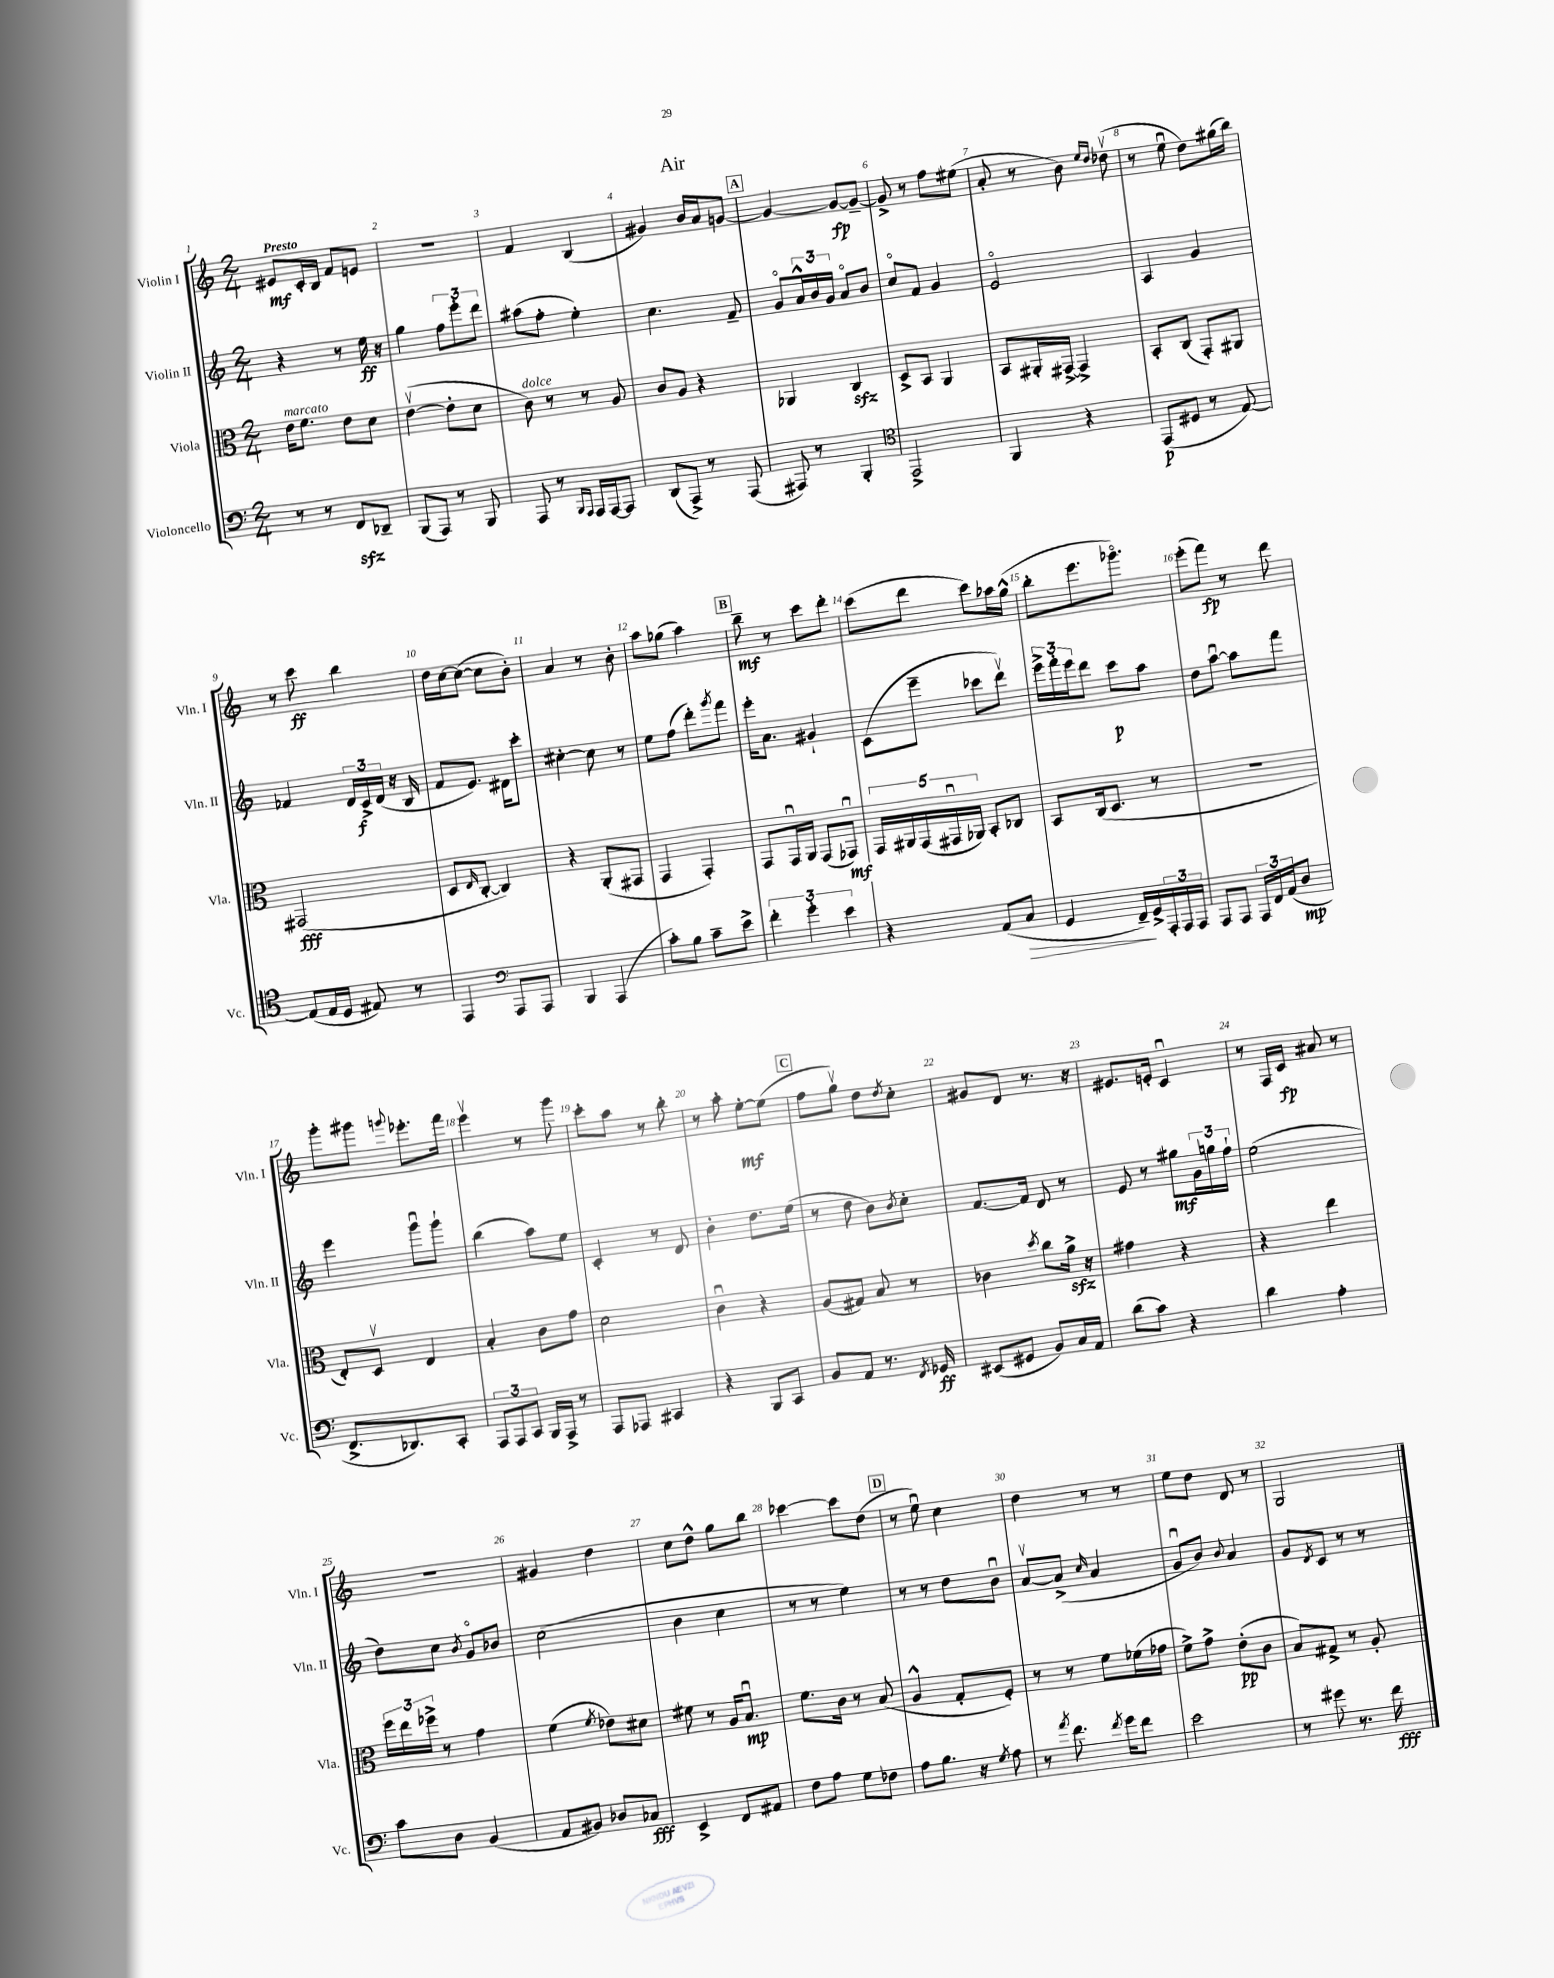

**kern	**dynam	**kern	**dynam	**kern	**dynam	**kern	**dynam
*part4	*part4	*part3	*part3	*part2	*part2	*part1	*part1
*staff4	*staff4	*staff3	*staff3	*staff2	*staff2	*staff1	*staff1
*I"Violoncello	*	*I"Viola	*	*I"Violin II	*	*I"Violin I	*
*I'Vc.	*	*I'Vla.	*	*I'Vln. II	*	*I'Vln. I	*
*clefF4	*	*clefC3	*	*clefG2	*	*clefG2	*
*k[]	*	*k[]	*	*k[]	*	*k[]	*
*M2/4	*	*M2/4	*	*M2/4	*	*M2/4	*
=1	=1	=1	=1	=1	=1	=1	=1
!	!	!	!	!	!	!LO:TX:a:B:t=Presto	!
!	!	!LO:TX:a:i:t=marcato	!	!	!	!	!
8r	.	16e\KL	.	4r	.	8e#X/L	mf
.	.	8.f\J	.	.	.	.	.
8r	.	.	.	.	.	16c'/L	.
.	.	.	.	.	.	16B/JJ	.
8FFzz/L	.	8e\L	.	8r	.	8f/L	.
8DD-X~/J	.	8d\J	.	16ee\	ff	8en/J	.
.	.	.	.	16r	.	.	.
=2	=2	=2	=2	=2	=2	=2	=2
(8BBB/L	.	([4ev\	.	4gg\	.	2r	.
8AAA/J)	.	.	.	.	.	.	.
8r	.	8e'\L]	.	12ff\L	.	.	.
.	.	.	.	12eee'\	.	.	.
8BBB/	.	8d\J	.	.	.	.	.
.	.	.	.	12ddd\J	.	.	.
=3	=3	=3	=3	=3	=3	=3	=3
!	!	!LO:TX:a:i:t=dolce	!	!	!	!	!
8AAA/	.	8c\)	.	(8aa#X\L	.	4f/	.
8r	.	8r	.	8ff'\J	.	.	.
16qqBBB/LL	.	.	.	.	.	.	.
16qqAAA/JJ	.	.	.	.	.	.	.
16AAA/LL	.	8r	.	4ee'\)	.	(4B/	.
[16AAA/J	.	.	.	.	.	.	.
8AAA/J]	.	8A/	.	.	.	.	.
=4	=4	=4	=4	=4	=4	=4	=4
(8DD/L	.	8c/L	.	4.cc\	.	4g#X/)	.
8AAA^/J)	.	8A/J	.	.	.	.	.
8r	.	4r	.	.	.	16b/LL	.
.	.	.	.	.	.	16a/J	.
(8AAA/	.	.	.	8f~/	.	[8gn/J	.
!!LO:REH:place=s1:t=A
=5	=5	=5	=5	=5	=5	=5	=5
8AAA#X/)	.	4AA-X/	.	8g/L	.	4g/_	.
8r	.	.	.	24a^^/L	.	.	.
.	.	.	.	24b/	.	.	.
.	.	.	.	24g/JJ	.	.	.
4BBB'/	.	4Czz/	.	8a/L	.	8g/L_	fp
.	.	.	.	8b/J	.	8g~/J_	.
=6	=6	=6	=6	=6	=6	=6	=6
*clefC4	*	*	*	*	*	*	*
2EE^/	.	8D^/L	.	8cc/L	.	8g^/]	.
.	.	8BB/J	.	8f/J	.	8r	.
.	.	4AA/	.	4g/	.	8ff\L	.
.	.	.	.	.	.	(8ee#X\J	.
=7	=7	=7	=7	=7	=7	=7	=7
4FF/	.	8BB/L	.	2e/	.	8a'/	.
.	.	16AA#X'/L	.	.	.	8r	.
.	.	[16GG#X^/JJ	.	.	.	.	.
4r	.	4GG#^/]	.	.	.	8b\)	.
.	.	.	.	.	.	16qqee/LL	.
.	.	.	.	.	.	16qqdd/JJ	.
.	.	.	.	.	.	(8dd-Xv\	.
=8	=8	=8	=8	=8	=8	=8	=8
(8EE/L	p	8BB'/L	.	4A/	.	8r	.
8D#X/J	.	(8C/J	.	.	.	8eeu\	.
8r	.	8GG'/L)	.	4g/	.	8dd\L)	.
[8E/)	.	8AA#X/J	.	.	.	(16gg#X\L	.
.	.	.	.	.	.	16bb\JJ)	.
!!LO:LB:g=z
=9	=9	=9	=9	=9	=9	=9	=9
(8E/L]	.	(2GG#X/	fff	4f-X/	.	8r	.
16E/L	.	.	.	.	.	8ccc\	ff
16D/JJ	.	.	.	.	.	.	.
8E#X/)	.	.	.	24d/LL	.	4bb\	.
.	.	.	.	24c^/	f	.	.
.	.	.	.	(24d/JJ	.	.	.
8r	.	.	.	16r	.	.	.
.	.	.	.	16B/	.	.	.
=10	=10	=10	=10	=10	=10	=10	=10
4EE/	.	8D/L	.	8f/L	.	16dd\LL	.
.	.	.	.	.	.	[16cc\J	.
.	.	16qqE/	.	.	.	.	.
.	.	[8C'/J	.	8.e/J)	.	(8cc\J_	.
*clefF4	*	*	*	*	*	*	*
8AAA/L	.	4C/])	.	.	.	8cc\L]	.
.	.	.	.	16d#X\KL	.	.	.
8AAA/J	.	.	.	8ccc'\J	.	8b'\J)	.
=11	=11	=11	=11	=11	=11	=11	=11
4BBB/	.	4r	.	[4cc#X'\	.	4a/	.
(4AAA/	.	(8AA'/L	.	8cc#\]	.	8r	.
.	.	8GG#X/J	.	8r	.	8b'\	.
=12	=12	=12	=12	=12	=12	=12	=12
8c'\L)	.	4GG/	.	8ee\L	.	8aa\L	.
8B\J	.	.	.	(8ff\J	.	(8gg-X\J	.
8c~\L	.	4GG'/)	.	8ddd'\L)	.	4aa\)	.
.	.	.	.	8qggg/	.	.	.
8e^\J	.	.	.	8fff\J	.	.	.
!!LO:REH:place=s1:t=B
=13	=13	=13	=13	=13	=13	=13	=13
6f'\	.	8GG/L	.	16eee'\KL	.	8bb~\	mf
.	.	.	.	8.a\J	.	.	.
.	.	16GGu/L	.	.	.	8r	.
6g'\	.	.	.	.	.	.	.
.	.	16AA/JJ	.	.	.	.	.
.	.	(8GG/L	.	4g#X`/	.	8ccc\L	.
6e\	.	.	.	.	.	.	.
.	.	8GG-Xu/J)	mf	.	.	8ddd'\J	.
=14	=14	=14	=14	=14	=14	=14	=14
4r	.	20GG/LL	.	(8c\L	.	(8ccc\L	.
.	.	20AA#X/	.	.	.	.	.
.	.	(20GG/	.	.	.	.	.
.	.	.	.	8eee~\J	.	8ddd\J	.
.	.	20GG#Xu/	.	.	.	.	.
.	.	20AA-X/JJ)	.	.	.	.	.
(8AA/L	.	8BB'/L	.	8ccc-X\L	.	8ccc\L)	.
!	!LO:HP:b	!	!	!	!	!	!
8C/J	>	8C-X/J	.	8dddv\J)	.	16aa-X\L	.
.	.	.	.	.	.	(16gg^^\JJ	.
=15	=15	=15	=15	=15	=15	=15	=15
4GG/	.	8BB/L	.	24eee^\LL	.	8bb'\L	.
.	.	.	.	24fff'\	.	.	.
.	.	.	.	24eee\J	.	.	.
.	.	(16C/k	.	8ddd\J	.	8.eee\	.
.	.	8.D/J	.	.	.	.	.
16FF~/LL)	.	.	.	8ccc\L	p	.	.
16GG^/	]	.	.	.	.	8.ggg-X\J)	.
24AAA'/	.	8r	.	8aa\J	.	.	.
24AAA/	.	.	.	.	.	.	.
24AAA/JJ	.	.	.	.	.	.	.
=16	=16	=16	=16	=16	=16	=16	=16
8AAA/L	.	2r	.	8dd\L	.	(8eee'\L	.
8AAA/J	.	.	.	[8aau\J	.	8fff\J)	fp
24AAA/LL	.	.	.	8aa\L]	.	8r	.
24FF/	.	.	.	.	.	.	.
(24AA/J	.	.	.	.	.	.	.
8D/J	mp	.	.	8fff\J	.	8ddd\	.
!!LO:LB:g=z
=17	=17	=17	=17	=17	=17	=17	=17
8.FF^/L	.	8E'/L)	.	4eee\	.	8ggg'\L	.
.	.	8Dv/J	.	.	.	8ggg#X\J	.
8.DD-X/)	.	.	.	.	.	.	.
.	.	.	.	.	.	8qqgggn/	.
.	.	4E/	.	8gggu\L	.	8.eee-X'\L	.
8CC'/J	.	.	.	8ggg`\J	.	.	.
.	.	.	.	.	.	16fff\Jk	.
=18	=18	=18	=18	=18	=18	=18	=18
12AAA/L	.	4B'/	.	(4bb\	.	4eeev\	.
12AAA/	.	.	.	.	.	.	.
12CC/J	.	.	.	.	.	.	.
16BBB/LL	.	8c\L	.	8aa\L)	.	8r	.
16AAA^/JJ	.	.	.	.	.	.	.
8r	.	8g\J	.	8ee\J	.	8ggg\	.
=19	=19	=19	=19	=19	=19	=19	=19
8AAA/L	.	2d\	.	4c'/	.	8ccc'\L	.
8AAA-X/J	.	.	.	.	.	8aa\J	.
4CC#X/	.	.	.	8r	.	8r	.
.	.	.	.	8d/	.	8bb'\	.
=20	=20	=20	=20	=20	=20	=20	=20
4r	.	4cu\	.	4b'\	.	8r	.
.	.	.	.	.	.	8aa'\	.
8BBB/L	.	4r	.	8.dd\L	.	[8ee'\L	mf
8CC/J	.	.	.	.	.	(8ee\J]	.
.	.	.	.	(16ee\Jk	.	.	.
!!LO:REH:place=s1:t=C
=21	=21	=21	=21	=21	=21	=21	=21
8BB/L	.	(8A/L	.	8r	.	8ff\L	.
8AA/J	.	8G#X/J)	.	8dd\	.	8ggv\J)	.
8.r	.	8B/	.	8b\L)	.	8dd\L	.
.	.	.	.	8qb/	.	8qdd/	.
.	.	8r	.	8cc'\J	.	8cc'\J	.
8qFF/	.	.	.	.	.	.	.
16GG-X/	ff	.	.	.	.	.	.
=22	=22	=22	=22	=22	=22	=22	=22
(8EE#X/L	.	4c-X\	.	[8.f/L	.	8g#X/L	.
8GG#X/J	.	.	.	.	.	8d/J	.
.	.	.	.	16f/Jk]	.	.	.
.	.	8qdd/	.	.	.	.	.
8BB/L)	.	8cc\L	.	8d/	.	8.r	.
16C/L	.	16azz^\Jk	.	8r	.	.	.
16AA/JJ	.	16r	.	.	.	16r	.
=23	=23	=23	=23	=23	=23	=23	=23
(8d\L	.	4g#X\	.	8e/	.	8.e#X/L	.
8c\J)	.	.	.	8r	.	.	.
.	.	.	.	.	.	16en'/Jk	.
4r	.	4r	.	8gg#X\L	mf	4cu/	.
.	.	.	.	24g\L	.	.	.
.	.	.	.	24ggn\	.	.	.
.	.	.	.	24ff`\JJ	.	.	.
=24	=24	=24	=24	=24	=24	=24	=24
4d\	.	4r	.	(2ee\	.	8r	.
.	.	.	.	.	.	16F/LL	.
.	.	.	.	.	.	16c/JJ	fp
4A'\	.	4ee\	.	.	.	8a#X/	.
.	.	.	.	.	.	8r	.
!!LO:LB:g=z
=25	=25	=25	=25	=25	=25	=25	=25
8c\L	.	24ff\LL	.	8dd\L)	.	2r	.
.	.	24ee\	.	.	.	.	.
.	.	24ff-X^\JJ	.	.	.	.	.
8D\J	.	8r	.	8cc\J	.	.	.
.	.	.	.	8qb/	.	.	.
(4BB/	.	4g\	.	8g/L	.	.	.
.	.	.	.	8b-X/J	.	.	.
=26	=26	=26	=26	=26	=26	=26	=26
8AA/L	.	(4f\	.	(2cc\	.	4g#X/	.
8BB#X/J)	.	.	.	.	.	.	.
.	.	8qf/	.	.	.	.	.
8D-X/L	.	8e-X\L)	.	.	.	4dd\	.
8C-X/J	fff	8d#X\J	.	.	.	.	.
=27	=27	=27	=27	=27	=27	=27	=27
4EE^/	.	8f#X\	.	4b\	.	8cc\L	.
.	.	8r	.	.	.	8dd^^\J	.
8FF/L	.	16A/KL	.	4cc\	.	8gg\L	.
.	.	8.Bu/J	mp	.	.	.	.
8AA#X/J	.	.	.	.	.	8bb\J	.
=28	=28	=28	=28	=28	=28	=28	=28
8F\L	.	8.f\L	.	8r	.	[4ccc-X\	.
8A\J	.	.	.	8r	.	.	.
.	.	16c\Jk	.	.	.	.	.
8G\L	.	8r	.	4ee\)	.	8ccc-\L]	.
8F-X\J	.	(8B/	.	.	.	(8dd\J	.
!!LO:REH:place=s1:t=D
=29	=29	=29	=29	=29	=29	=29	=29
8A\L	.	4A^^/	.	8r	.	8r	.
8.B\J	.	.	.	8r	.	8eeu\)	.
.	.	8G'/L	.	8dd\L	.	4cc\	.
16r	.	.	.	.	.	.	.
8qG/	.	.	.	.	.	.	.
8A\	.	8F'/J)	.	8bu\J	.	.	.
=30	=30	=30	=30	=30	=30	=30	=30
8r	.	8r	.	[8av/L	.	4dd\	.
8qa/	.	.	.	.	.	.	.
8.f\	.	8r	.	(8a^/J]	.	.	.
.	.	.	.	16qqcc/	.	.	.
.	.	8f\L	.	4a/	.	8r	.
8qf/	.	.	.	.	.	.	.
16g\KL	.	.	.	.	.	.	.
8f\J	.	(16f-X\L	.	.	.	8r	.
.	.	16g-X\JJ	.	.	.	.	.
=31	=31	=31	=31	=31	=31	=31	=31
2e\	.	8f^\L)	.	8gu/L	.	8ee\L	.
.	.	8g^\J	.	8b/J)	.	8dd\J	.
.	.	.	.	8qqb/	.	.	.
.	.	(8e'\L	pp	4a/	.	8d/	.
.	.	8c\J	.	.	.	8r	.
=32	=32	=32	=32	=32	=32	=32	=32
8r	.	8B/L)	.	8g/L	.	2G/	.
.	.	.	.	8qd/	.	.	.
8g#X\	.	8G#X^/J	.	8c/J	.	.	.
8.r	.	8r	.	8r	.	.	.
.	.	8A'/	.	8r	.	.	.
16f\	fff	.	.	.	.	.	.
==	==	==	==	==	==	==	==
*-	*-	*-	*-	*-	*-	*-	*-
